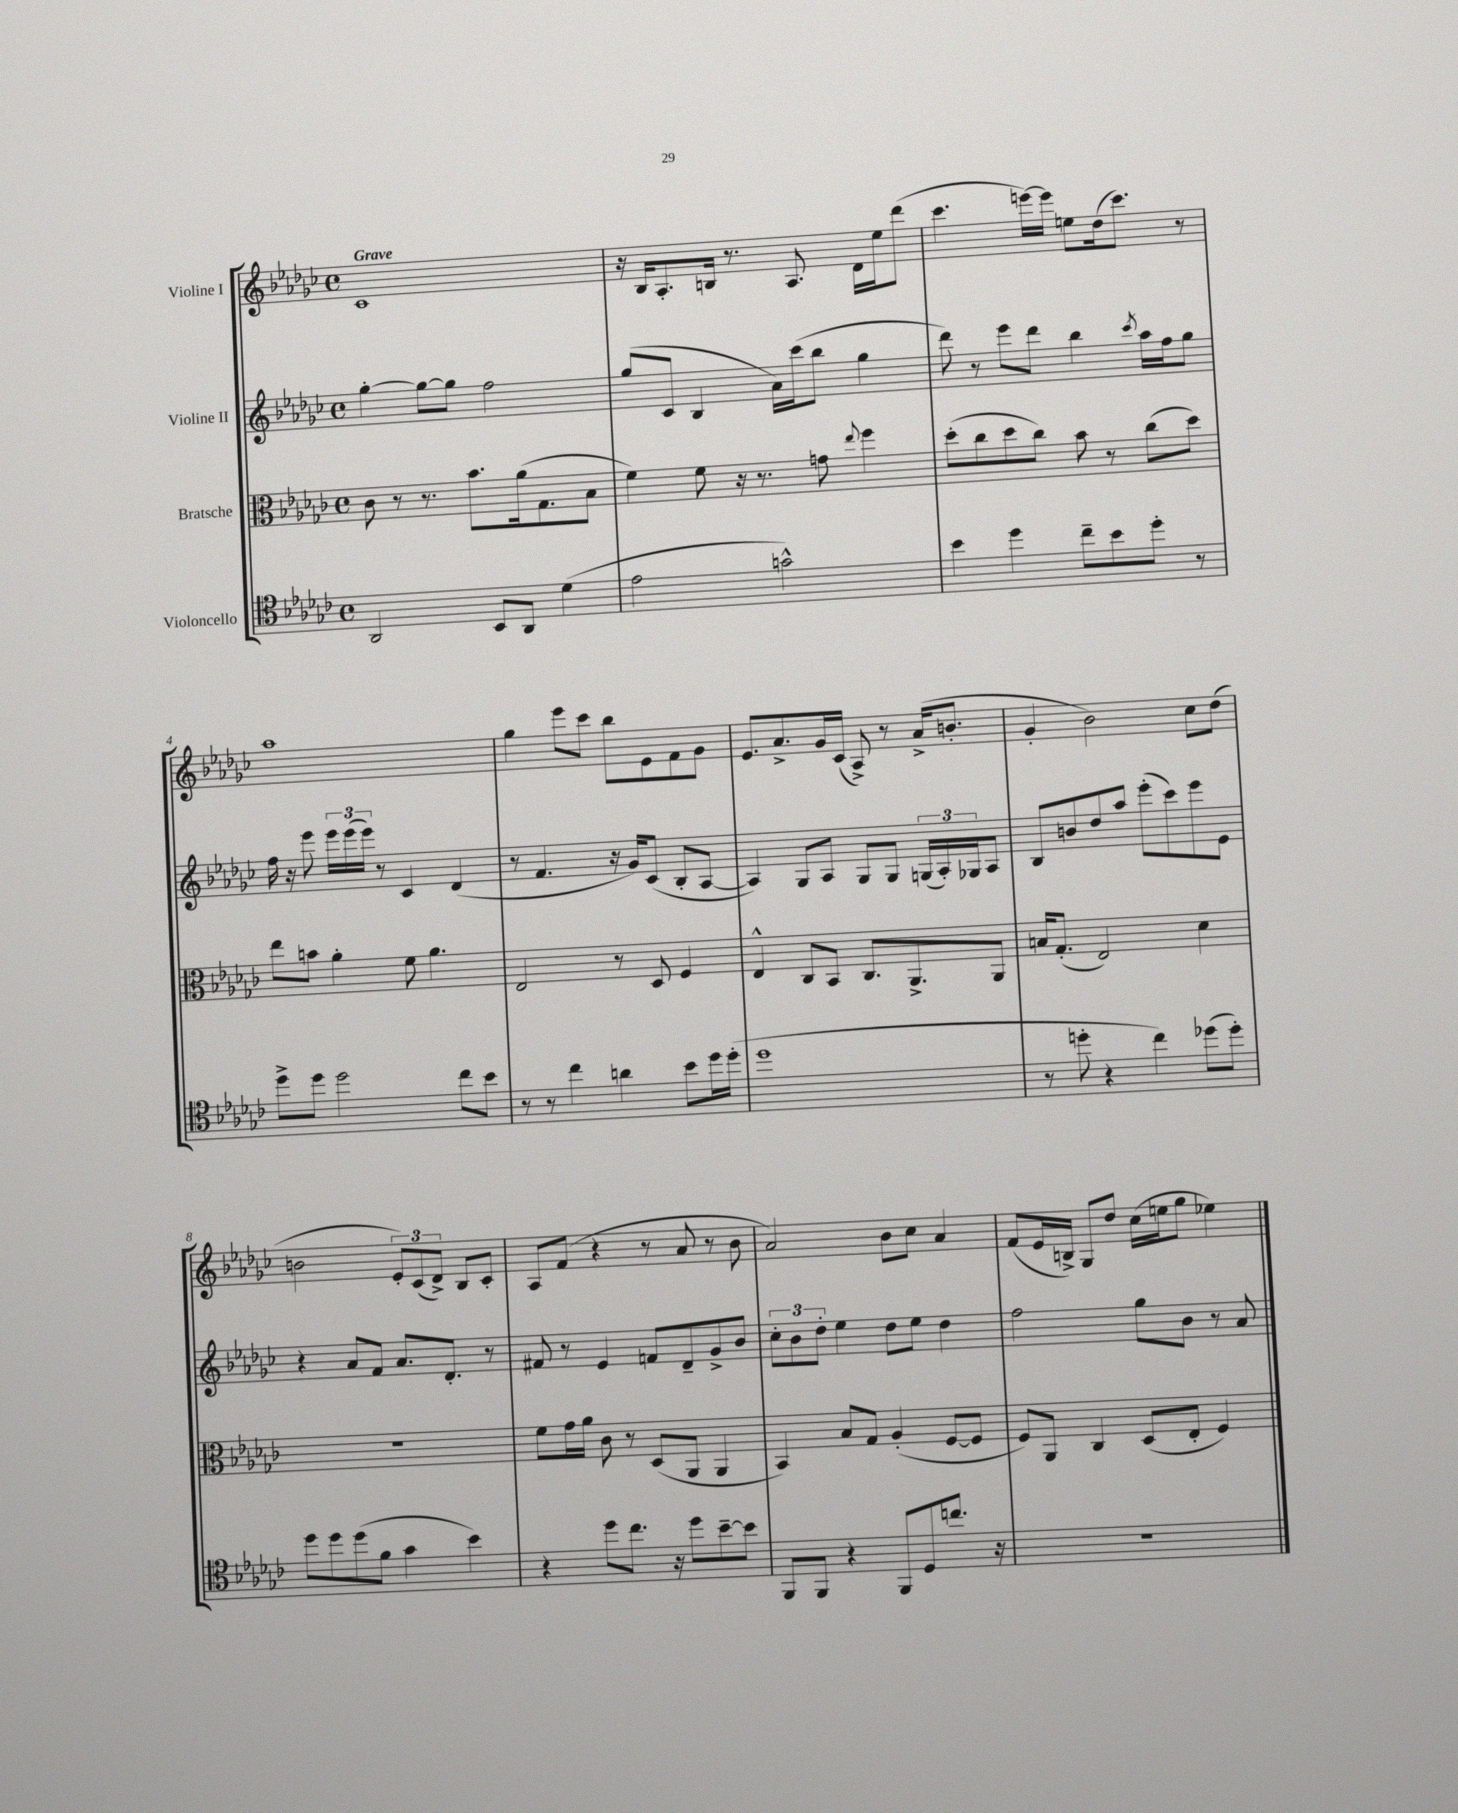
<<
\new StaffGroup <<
\new Staff = "s0" \with { instrumentName = "Violine I" } {
    \clef treble \key ges \major \defaultTimeSignature \time 4/4 \tempo "Grave"
    ces'1 |
    r16 bes16 aes8.-. b16 r8. aes8. des'16 ees''16 des'''8( |
    ces'''4. e'''16~) e'''16 e''8 des''16( ces'''8.) r8 |
    aes''1 |
    ges''4 ees'''8 ces'''8 bes''8 ees'8 f'8 ges'8 |
    ees'8. aes'8.-> ges'16 ces'16( aes8->) r8 aes'16->( b'8.-. |
    ges'4-. bes'2) ces''8 des''8( |
    b'2 \tuplet 3/2 { ees'8-.) ces'8( des'8->) } bes8 ces'8-. |
    aes8 f'8( r4 r8 aes'8 r8 bes'8 |
    aes'2) bes'8 ces''8 aes'4 |
    f'8( ees'16 b16->) ges8 des''8 ces''16( e''16 ges''8 ees''4) \bar "|." |
}
\new Staff = "s1" \with { instrumentName = "Violine II" } {
    \clef treble \key ges \major \defaultTimeSignature \time 4/4
    ges''4~-. ges''8~ ges''8 f''2 |
    ges''8( ces'8 bes4 aes'16) ces'''16( bes''8 ges''4 |
    des'''8) r8 ees'''8 des'''8 bes''4 \acciaccatura { ces'''8 } aes''16 f''16 ges''8 |
    f''16 r16 ees'''8 \tuplet 3/2 { ees'''16 ees'''16( ees'''16) } r8 ces'4 des'4( |
    r8 f'4. r16 ges'16) ces'8( bes8-. aes8~ |
    aes4) ges8 aes8 ges8 ges8 \tuplet 3/2 { g16( aes16-.) ges16 } aes8 |
    bes8 b'8 des''8 aes''8 ees'''8-.( ces'''8) ees'''8 ees'8 |
    r4 aes'8 f'8 aes'8. des'8.-. r8 |
    fis'8 r8 ees'4 f'8 des'8-- ges'8-> bes'8 |
    \tuplet 3/2 { ces''8-. bes'8 des''8-. } ees''4 des''8 ees''8 des''4 |
    f''2 ges''8 bes'8 r8 aes'8 \bar "|." |
}
\new Staff = "s2" \with { instrumentName = "Bratsche" } {
    \clef alto \key ges \major \defaultTimeSignature \time 4/4
    ces'8 r8 r8. bes'8. aes'16( ges8. bes8 |
    f'4) f'8 r16 r8. g'8 \appoggiatura { ees''8 } f''4 |
    des''8-.( ces''8 des''8 ces''8) bes'8 r8 ces''8( des''8) |
    ees''8 b'8 aes'4-. f'8 aes'4. |
    ees2 r8 des8 f4 |
    ees4-^ ces8 bes,8 ces8. aes,8.-> aes,8 |
    b16 ges8.-.( ees2) des'4 |
    R1 |
    f'8 ges'16 aes'16 ces'8 r8 des8( aes,8 aes,4 |
    bes,4) bes8 ges8 aes4-.( f8~ f8 |
    f8) aes,8 ces4 des8( ees8-. f4) \bar "|." |
}
\new Staff = "s3" \with { instrumentName = "Violoncello" } {
    \clef tenor \key ges \major \defaultTimeSignature \time 4/4
    aes,2 bes,8 aes,8 des'4( |
    ees'2 g'2-^) |
    bes'4 des''4 ces''8-- bes'8 des''8-. r8 |
    des''8-> des''8 des''2 ces''8 bes'8 |
    r8 r8 ces''4 a'4 bes'8 des''16 des''16-.( |
    des''1 |
    r8 d''8-. r4 ces''4) des''8( des''8-.) |
    des''8 des''8 des''8( f'8 ges'4 bes'4) |
    r4 des''8 ces''8. r16 des''8 bes'8~-- bes'8 |
    f,8 f,8 r4 f,8 des8 c''8. r16 |
    R1 \bar "|." |
}
>>
>>
